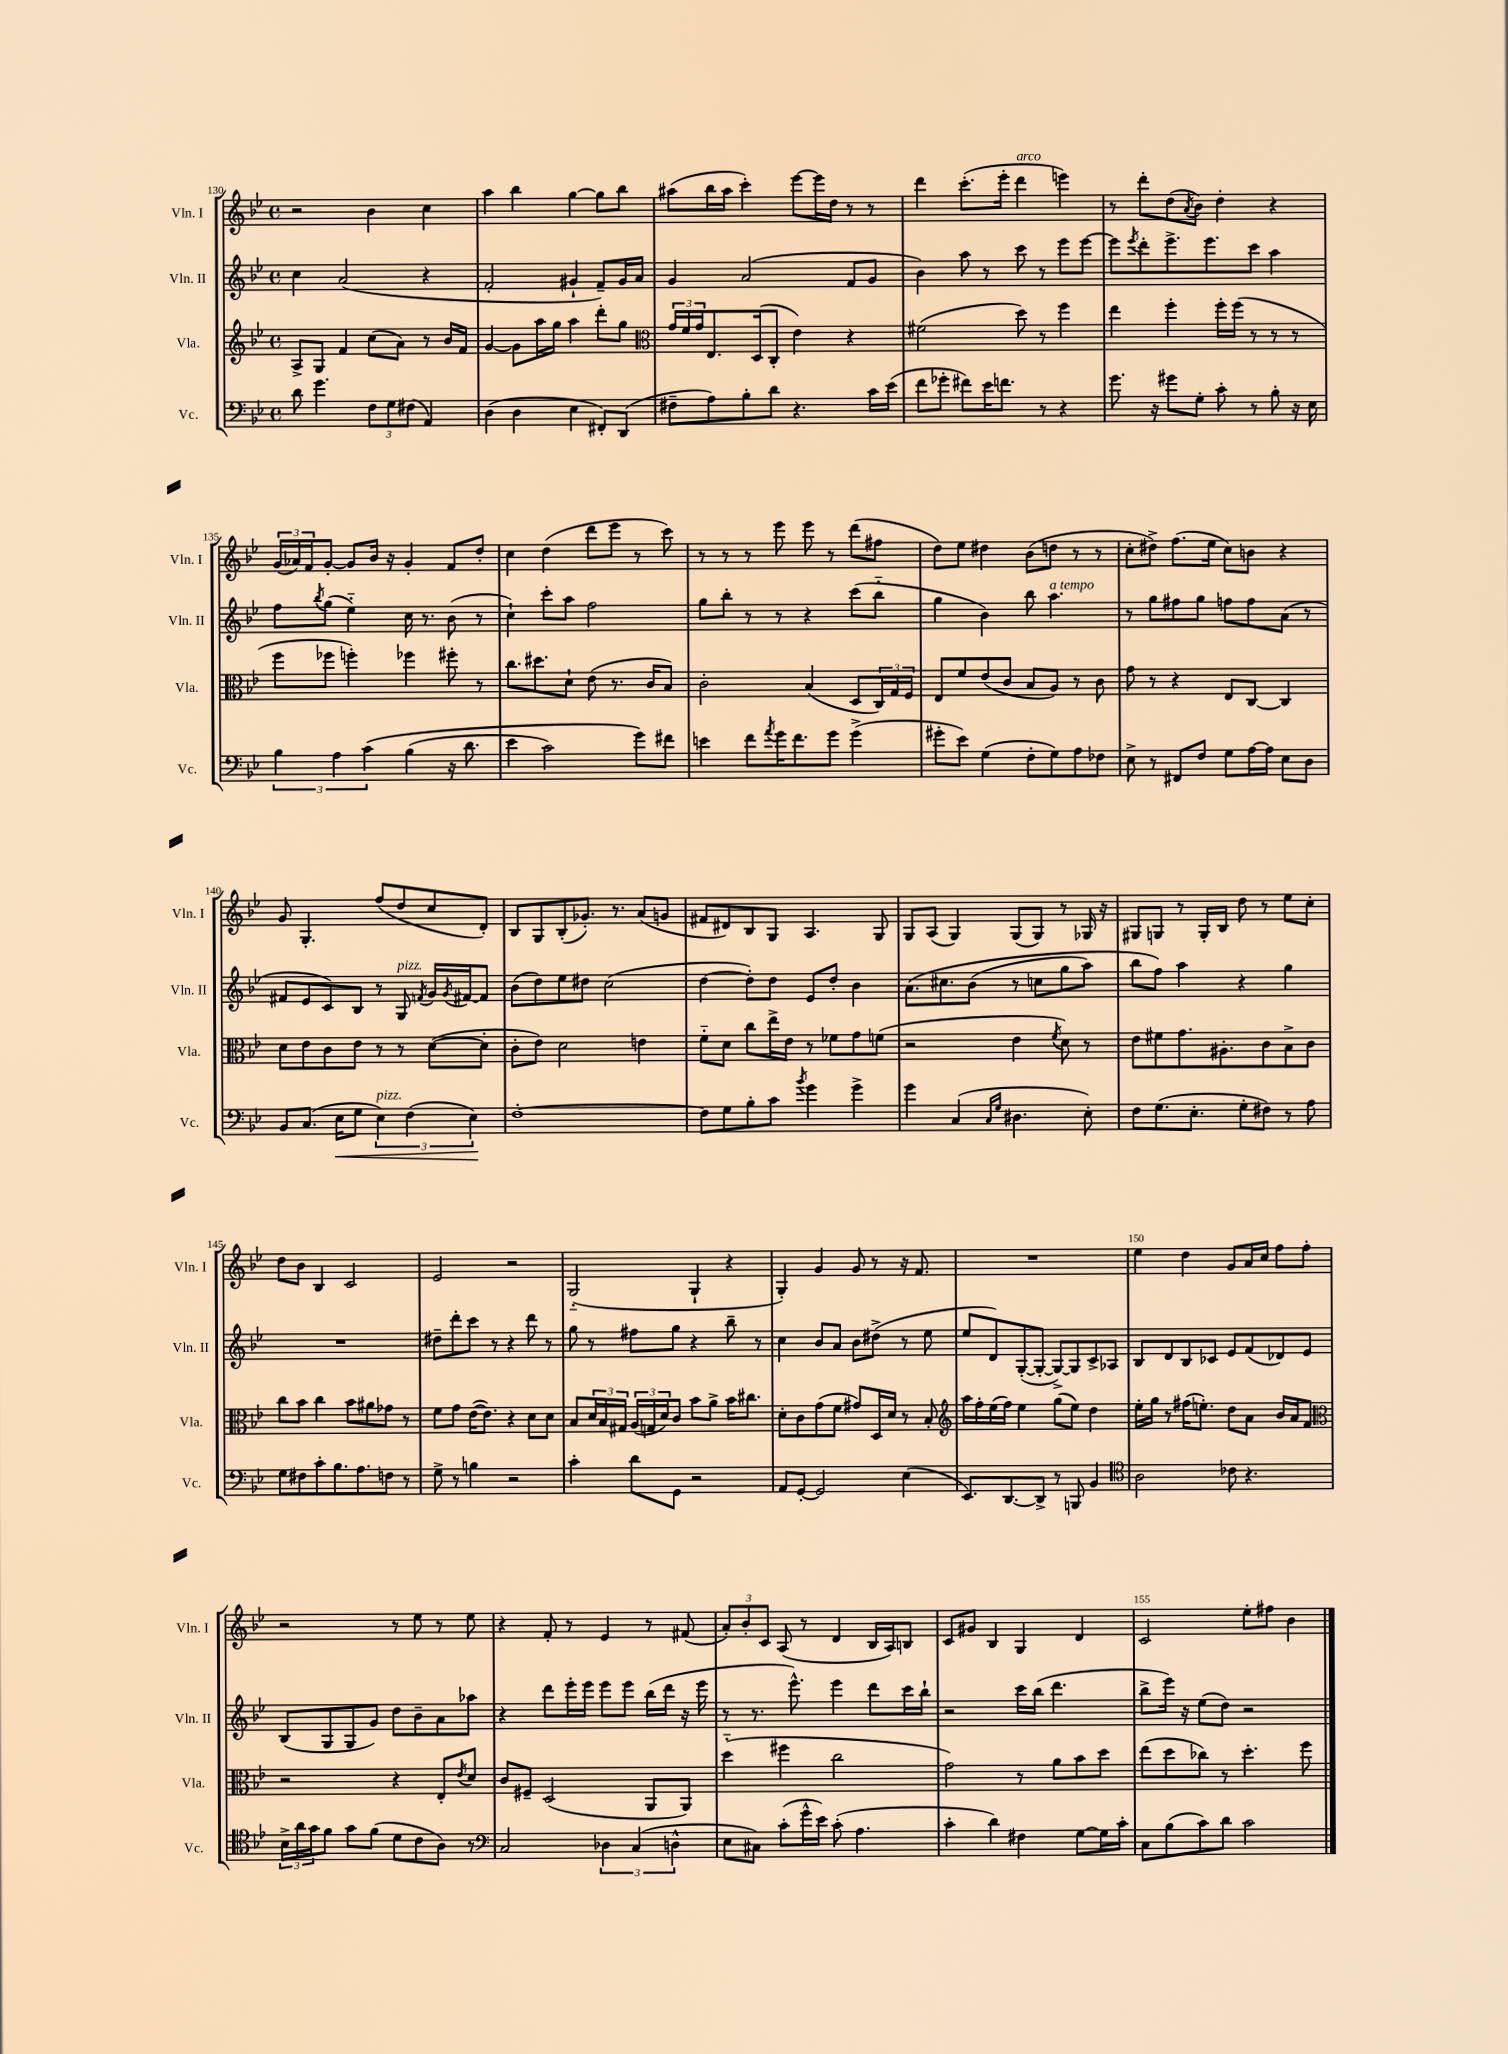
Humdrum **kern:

**kern	**kern	**kern	**kern
*staff4	*staff3	*staff2	*staff1
*clefF4	*clefG2	*clefG2	*clefG2
*k[b-e-]	*k[b-e-]	*k[b-e-]	*k[b-e-]
*M4/4	*M4/4	*M4/4	*M4/4
*met(c)	*met(c)	*met(c)	*met(c)
8d\	8A^/L	4cc\	2r
4.g\	8G/J	.	.
.	4f/	(2a/	.
12F\L	(8cc\L	.	4b-\
12G\	.	.	.
.	8a\J)	.	.
(12F#\J	.	.	.
4AA/)	8r	4r	4cc\
.	16b-/LL	.	.
.	16f/JJ	.	.
=	=	=	=
(4D\	[4g/	2f'/	4aa\
4D\	8g\]L	.	4bb-\
.	16aa\L	.	.
.	16gg\JJ	.	.
4E-\	4aa\	4g#`/	[4gg\
8FF#'/L)	8ddd'\L	8f~/L)	8gg\]L
(8DD/J	8gg\J	16g#/L	8bb-\J
.	.	16a/JJ	.
=	=	=	=
*	*clefC3	*	*
8F#~\L	24g/LL	4g/	(8aa#\L
.	24f/	.	.
.	24g/J	.	.
8A\)	8.E-/	.	16bb-\L
.	.	.	16aa#\JJ
8B-'\	.	(2a/	4ccc'\)
.	(16D/k	.	.
8d\J	8C'/J	.	.
4.r	4e-\)	.	[8eee-\L
.	.	.	16eee-\]L
.	.	.	16dd\JJ
.	4r	8f/L	8r
16c\LL	.	8g/J	8r
(16e-\JJ	.	.	.
=	=	=	=
8f\L	(2f#\	4b-\)	4ddd\
8g-'\J	.	.	.
8f#\L)	.	8aa\	(8.ccc'\L
16e-\K	.	8r	.
8.f\J	.	.	16eee-'\Jk
.	8dd\)	8ccc\	4ddd\
8r	8r	8r	.
4r	4ff\	8eee-\L	4eee\)
.	.	[8eee-\J	.
=	=	=	=
8.g\	4ee-\	8eee-\]L	8r
.	.	8qeee-/	.
.	.	8ddd'\	8ddd'\L
16r	.	.	.
8g#\L	4ff'\	8.eee-^\	(8dd\
.	.	.	8qa/
8G'\J	.	.	8b-\J)
.	.	8.eee-\	.
8c'\	16ff'\LL	.	4dd'\
.	(16ff\JJ	.	.
8r	8r	8ccc\J	.
8B-'\	8r	4aa\	4r
16r	8r	.	.
16E-\	.	.	.
=	=	=	=
6B-\	8ff\L	8ff\L	(24g/LL
.	.	.	24a-/)
.	.	.	24f/J
.	.	8qbb-/	.
.	8ff-\J	(8gg\J	[8g'/J
6A\	.	.	.
.	4ff'\)	4ee-'~\)	8g/]L
&(6c\	.	.	.
.	.	.	16b-/Jk
.	.	.	16r
(4B-\	4ff-\	16cc\	4g'/
.	.	8.r	.
16r	8ff#'\	(8b-\	8f/L
8.d\	.	.	.
.	8r	8r	8dd'/J
=	=	=	=
4e-\	8.cc\L	4cc`\)	4cc\
.	8.dd#\	.	.
2c\)	.	8ccc'\L	(4dd\
.	8d`\J	8aa\J	.
.	(8e-\	2ff\	8ddd\L
.	8.r	.	8eee-\J
8g\L&)	.	.	8r
.	16c/LK	.	.
8f#\J	8B-/J)	.	8ccc\)
=	=	=	=
4e\	2c'\	8gg\L	8r
.	.	8bb-'\J	8r
8f\L	.	8r	8r
8qa/	.	.	.
16g\K	.	8r	8eee-\
8.f\	.	.	.
.	(4B-/	4r	8eee-\
8g\J	.	.	8r
(4g^\	8D/L	(8ccc\L	(8ddd\L
.	24C/L)	8bb-'~\J	8ff#\J
.	24G/	.	.
.	24F/JJ	.	.
=	=	=	=
8g#'\L	8E-/L	4gg\	8dd\L)
8e-\J)	8f/	.	8ee-\J
(4G\	(8e-/	4b-\)	4dd#\
.	8c/J	.	.
8F'\L	8B-/L	8bb-\	(8b-\L
8G\)	8A/J)	4.aa\	8dd\J
8A\	8r	.	8r
8F-\J	8c\	.	8r
=	=	=	=
8E-^\	8g\	8r	8cc'\L
8r	8r	8gg\L	8dd#^\J)
8FF#/L	4r	8ff#\	(8.ff\L
8F/J	.	8gg\J	.
.	.	.	16ee-\Jk
8G\L	8E-/L	8ff\L	8cc\L)
[16A\L	[8C/J	8ff\	8b\J
16A\]JJ	.	.	.
8E-\L	4C/]	(8a\J	4r
8D\J	.	8r	.
=	=	=	=
8BB-/L	8d\L	8f#/L	8g/
(8.C/J	8e-\	8e-/	4.G'/
.	8c\	8c/)	.
16E-\LK	.	.	.
8G\J	8e-\J	8B-/J	.
6E-\)	8r	8r	(8ff/L
.	8r	8G/	8dd/
(6F\	.	.	.
.	.	8qf/	.
.	([8d\L	16g/LL	8cc/
.	.	8qg/	.
.	.	[16f#/J	.
6E-\)	.	.	.
.	8d'\]J	8f#/]J	8d'/J)
=	=	=	=
[1F'	8c'\L	(8b-\L	8B-/L
.	8e-\J)	8dd\)	8G/
.	2d\	8ee-\	(8B-'/
.	.	8dd#\J	8.g-'/J)
.	.	(2cc\	.
.	.	.	8.r
.	4e\	.	(8a/L
.	.	.	8g/J
=	=	=	=
8F\]L	8f'~\L	[4dd\	8f#/L
8G\	8d\J	.	8d#/)
8B-'\	8cc\L	8dd'\]L)	8B-/
8c\J	16ee-^\L	8dd\J	8G/J
.	16e-\JJ	.	.
8qb-/	.	.	.
4g\	8r	8e-/L	4.A/
.	8f-\L	8dd'/J	.
4g^\	8g\	4b-\	.
.	(8f\J	.	8G/
=	=	=	=
4g\	2r	&(8.a\L	8G/L
.	.	.	(8A/J
.	.	8.cc#\	.
(4C/	.	.	4G/)
.	.	(8b-\J	.
16qqC/LL	.	.	.
16qqG/JJ	.	.	.
4.D#\	4e-\	8r	(8G/L
.	.	8cc\L	8G/J)
.	8qf/	.	.
.	8d\)	8gg\	8r
8E-'\)	8r	8aa\J)	16G-/
.	.	.	16r
=	=	=	=
8F\L	8e-\L	8bb-\L	8G#/L
(8.G\	8f#\	8ff\J&)	8G/J
.	8.g\	4aa\	8r
8.E-'\J	.	.	.
.	.	.	16G'/LL
.	8.A#'\	.	16B-/JJ
8G'\L	.	4r	8dd\
8F#\J)	8c\	.	8r
8r	8B-^\	4gg\	8ee-\L
8A\	8c\J	.	8cc'\J
=	=	=	=
8G\L	8cc\L	1r	8dd\L
8F#\	8b-\J	.	8b-\J
8c'\	4cc\	.	4B-/
8.B-\	.	.	.
.	8b-\L	.	2c/
8.A\	.	.	.
.	8a#\	.	.
8F\J	8g-\J	.	.
8r	8r	.	.
=	=	=	=
8G^\	8f\L	8dd#~\L	2e-/
8r	8g\J	8ddd'\	.
4B\	([16e-\LK	8ccc\J	.
.	8.e-\]J)	.	.
.	.	8r	.
2r	4r	4r	2r
.	8d\L	8ddd\	.
.	8d\J	8r	.
=	=	=	=
4c'\	8B-/L	8gg\	(2G'~/
.	24d/L	8r	.
.	24B-/	.	.
.	24G#/JJ	.	.
8d\L	(24A/LL	8ff#\L	.
.	24G/	.	.
.	24d/J)	.	.
8GG\J	8c/J	8gg\J	.
2r	8b-\L	4r	4G`/
.	8a^\J	.	.
.	16b-\LK	8bb-~\	4r
.	8.cc#\J	.	.
.	.	8r	.
=	=	=	=
8AA/L	8d'\L	4cc\	4G'/)
[8GG'/J	8c\	.	.
2GG/]	(8g\	8b-/L	4g/
.	8f\J	8a/J	.
.	8g#/L)	8b-\L	8g/
.	16D/L	(8dd#^\J	8r
.	16d/JJ	.	.
(4E-\	8r	8r	16r
.	.	.	8.f/
.	8B-'/	8ee-\	.
=	=	=	=
*	*clefG2	*	*
8.EE-/L)	16aa\LL	8ee-/L	1r
.	16ff'\	.	.
.	(16ee-\	8d/)	.
[8.DD/	16ff\JJ)	.	.
.	4ee-\	([8G'/	.
8DD^/]J	.	8G'/_J	.
8r	(8gg\L	8G^/_L)	.
8BBB/	8ee-\J)	8G/]	.
4BB-/	4dd\	8c^/	.
.	.	8A-/J	.
=	=	=	=
*clefC4	*	*	*
2A\	16ee-'\LL	8B-/L	4ee-\
.	16gg\JJ	.	.
.	8r	8d/	.
.	(16ff#\LK	8B-/	4dd\
.	8.ee'\J)	.	.
.	.	8c-/J	.
8c-\	8dd\L	8e-/L	8g/L
4.r	8a\J	(8f/	16a/L
.	.	.	16cc/JJ
.	16b-/LL	8d-/)	8ff\L
.	16a/J	.	.
.	8f/J	8e-/J	8ff'\J
=	=	=	=
*	*clefC3	*	*
24B-^\LL	2r	(8B-/L	2r
24a\	.	.	.
24g\J	.	.	.
8f\J	.	8G/	.
8g\L	.	8G/	.
(8f\J	.	8g/J)	.
8d\L	4r	8dd\L	8r
8c\	.	8b-~\	8ee-\
8A\J)	8E-'/L	8a\	8r
.	8qe-/	.	.
8r	8d/J	8aa-\J	8ee-\
=	=	=	=
*clefF4	*	*	*
2C/	8c/L	4r	4r
.	8F#~/J	.	.
.	(2D/	8ddd\L	8f'/
.	.	16eee-'\L	8r
.	.	16eee-\JJ	.
6D-\	.	8eee-\L	4e-/
.	.	8eee-\J	.
(6C/	.	.	.
.	8AA/L	(16bb-\LL	8r
.	.	16ddd\JJ	.
6D^^\	.	.	.
.	8AA/J)	16r	(8f#/
.	.	16eee-\	.
=	=	=	=
8E-\L	(4dd'~\	8r	12a'/L)
.	.	.	12b-'/
8C#\J)	.	8.r	.
.	.	.	12c/J
(8c'\L	4ff#\	.	(8A/
.	.	8.eee-^^\)	.
16g^^\L	.	.	8r
16e-\JJ)	.	.	.
(8c'\	2cc\	4eee-\	4d/
4.A\	.	.	.
.	.	8ddd\L	16B-/LL
.	.	.	16A/J)
.	.	16ccc\L	8B/J
.	.	16bb-`\JJ	.
=	=	=	=
4c'\	2g\)	2r	8c/L
.	.	.	8g#/J
4d\)	.	.	4B-/
4F#\	8r	16ccc\LL	4G/
.	.	(16bb-\JJ	.
.	8a\L	4.ddd\	.
[8G\L	8b-\	.	4d/
16G\]L	8dd\J	.	.
16c'\JJ	.	.	.
=	=	=	=
8C\L	(8ee-\L	8bb-^\L	2c/
(8B-\	8dd\	16eee-\Jk)	.
.	.	16r	.
8c\)	8cc-\J)	(8ee-\L	.
8d\J	8r	8dd\J)	.
2c\	4.dd'\	2r	8ee-'\L
.	.	.	8ff#\J
.	.	.	4b-\
.	8ff\	.	.
==	==	==	==
*-	*-	*-	*-
